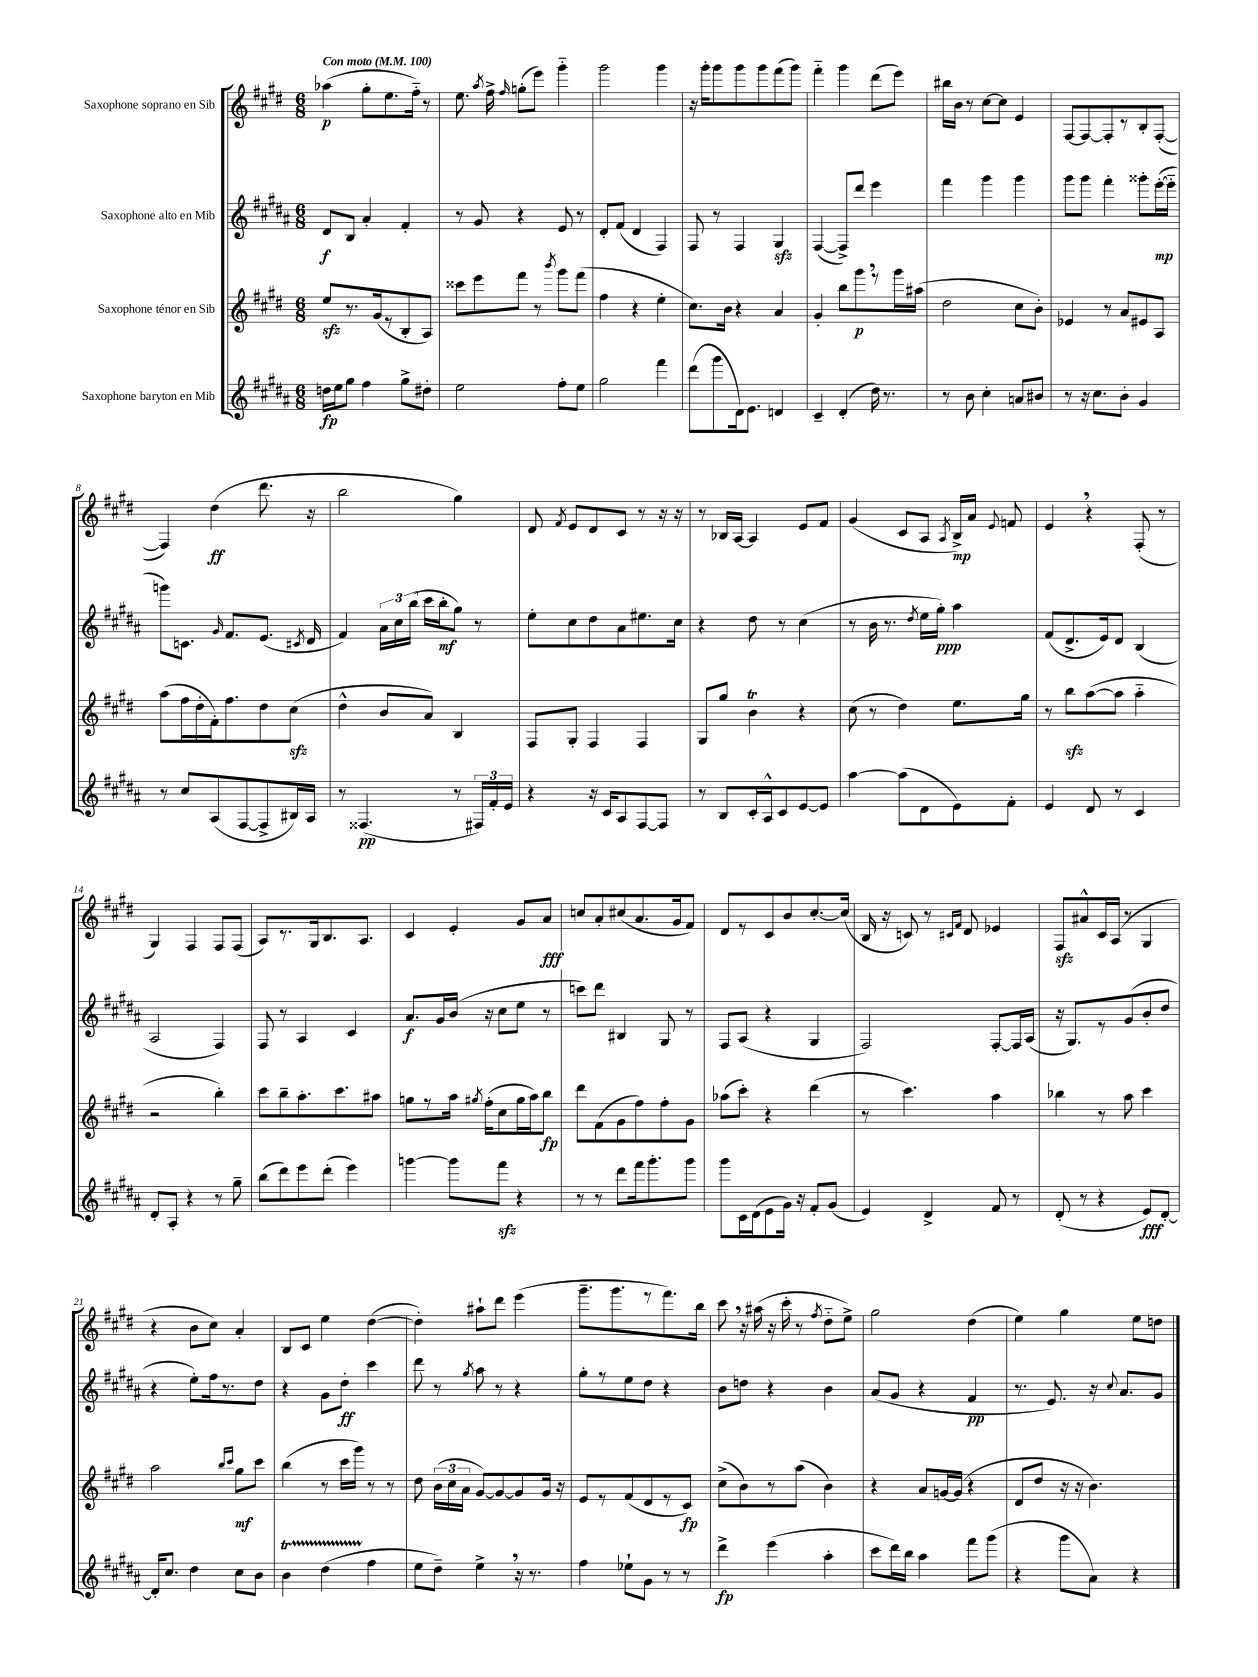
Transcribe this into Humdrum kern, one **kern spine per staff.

**kern	**kern	**kern	**kern
*staff4	*staff3	*staff2	*staff1
*clefG2	*clefG2	*clefG2	*clefG2
*k[f#c#g#d#a#]	*k[f#c#g#d#]	*k[f#c#g#d#a#]	*k[f#c#g#d#]
*M6/8	*M6/8	*M6/8	*M6/8
*MM100	*MM100	*MM100	*MM100
16dd	8ee	8d#	(4aa-
16ee	.	.	.
8gg#	8.r	8B	.
4ff#	.	4a#'	8gg#'
.	(16g#	.	.
.	8r	.	8.ee
8gg#^	8B'	4f#'	.
.	.	.	16ff#'~)
8dd#'	8A)	.	8r
=	=	=	=
2ee	8ccc##	8r	8.ee
.	8eee	8g#	.
.	.	.	8qaa
.	.	.	16ff#^
.	.	.	16qqff#
.	8fff#	4r	(8gg'
.	8r	.	8eee)
.	8qbbb	.	.
8ff#'	8ggg#	8e	4ggg#'~
8ee	(8fff#	8r	.
=	=	=	=
2gg#	4ff#	8d#'	2ggg#
.	.	(8f#	.
.	4r	4d#	.
4fff#	4ee'	4F#)	4ggg#
=	=	=	=
(8ddd#	8.cc#)	8F#	16r
.	.	.	16ggg#'
8ggg#	.	8r	8ggg#
.	16b	.	.
16d#)	4r	4F#	8ggg#
8.e	.	.	.
.	.	.	8ggg#
4d	4a	4G#	(8fff#
.	.	.	8ggg#)
=	=	=	=
4c#~	4g#'	([4F#	4fff#'~
(4d#'	8bb	8F#^])	4ggg#
.	8ggg#	8ddd#	.
16dd#)	8r	4eee	(8ddd#
8.r	.	.	.
.	16ggg#	.	8eee)
.	(16aa#	.	.
=	=	=	=
8r	2dd#	4fff#	16bb#
.	.	.	16b
8b	.	.	8r
4cc#'	.	4ggg#	[8cc#
.	.	.	8cc#]
8a	8cc#	4ggg#	4e
8b#	8b')	.	.
=	=	=	=
8r	4e-	8ggg#	[8F#
16r	.	8ggg#	8F#_
8.cc#	.	.	.
.	8r	4fff#'	8F#']
8b'	8a	.	8r
4g#	8e#	8ggg##'	8B'
.	8A	([16eee'	([8F#'
.	.	16eee'~]	.
=	=	=	=
8r	(8aa	8ggg)	4F#])
8cc#	16ff#	8.c	.
.	16dd#'	.	.
(8A#	16f#')	.	(4dd#
.	.	16qqg#	.
.	8.ff#	8.f#	.
[8F#	.	.	.
8F#^]	8dd#	(8.e	8.ddd#
16B#)	(8cc#	.	.
.	.	8qc#	.
16A#	.	16d#	16r
=	=	=	=
8r	4dd#^^	4f#)	2bb
(4.F##	.	.	.
.	8b	24a#	.
.	.	24cc#	.
.	.	(24bb	.
.	8a)	16ccc#	.
.	.	16bb'	.
8r	4B	8gg#)	4gg#)
24F#)	.	8r	.
24f#'	.	.	.
24e	.	.	.
=	=	=	=
4r	8F#	8ee'	8d#
.	.	.	8qf#
.	8G#'	8cc#	8e
16r	4F#	8dd#	8d#
16c#	.	.	.
8A#	.	8a#	8c#
[8F#	4F#	8.ee#	8r
8F#]	.	.	16r
.	.	16cc#	16r
=	=	=	=
8r	8G#	4r	8r
8B	8gg#	.	16B-
.	.	.	[16A
16c#'	4b	8dd#	4A]
16A#^^	.	.	.
8c#	.	8r	.
[8e	4r	(4cc#	8e
8e]	.	.	8f#
=	=	=	=
[4aa#	(8cc#	8r	(4g#
.	8r	16b	.
.	.	8.r	.
(8aa#]	4dd#)	.	8c#
.	.	8qdd#	.
8d#	.	16ee	8A
.	.	16gg#')	.
.	.	.	8qA
8e)	8.ee	4aa#	16B^)
.	.	.	16a
.	.	.	8qqe
8f#'	.	.	8f
.	16gg#	.	.
=	=	=	=
4e	8r	(8f#	4e
.	8bb	8.d#^	.
8d#	([8aa	.	4r
.	.	16e)	.
8r	8aa]	8d#	.
4c#	4aa'~	(4B	(8F#'
.	.	.	8r
=	=	=	=
8d#'	2r	2A#	4G#)
8A#'	.	.	.
4r	.	.	4F#
8r	4bb')	4F#)	8F#
8gg#~	.	.	(8F#
=	=	=	=
(8bb	8ccc#	8F#	8A)
8ddd#)	8bb~	8r	8.r
8eee	8.aa'	4A#	.
.	.	.	16G#
(8ddd#'	.	.	8.B
.	8.ccc#	.	.
4eee)	.	4c#	.
.	.	.	8.A
.	8aa#	.	.
=	=	=	=
[4ggg	8gg	8.a#	4c#
.	8r	.	.
.	.	16g#	.
8ggg]	16aa	(16b	4e'
.	8qgg#	.	.
.	(16ff#'	16r	.
8fff#	8cc#	8cc#	.
4r	16gg#	8ee	8g#
.	16aa)	.	.
.	8bb	8r	8a
=	=	=	=
8r	8ddd#	8ccc)	8cc
8r	(8f#	8ddd#	8a'
8ddd#	8g#	4B#	(8cc#
16fff#	8ff#)	.	8.a
8.ggg#'	.	.	.
.	8ff#'	8G#	.
.	.	.	16g#
8ggg#	8g#	8r	8f#)
=	=	=	=
8ggg#	(8aa-	8F#	8d#
16c#	8ccc#')	(8A#	8r
(16d#	.	.	.
8e	4r	4r	8c#
16g#)	.	.	8b
16r	.	.	.
8f#'	(4ddd#	4G#	[8.cc#'
(8g#	.	.	.
.	.	.	(16cc#]
=	=	=	=
4e)	8r	2F#)	16B
.	.	.	16r
.	4.ccc#)	.	8c)
4d#^	.	.	8r
.	.	.	16qqc#
.	.	.	16qqf#
.	.	.	8d#
8f#	4aa	[8F#'	4e-
8r	.	16F#]	.
.	.	(16A#	.
=	=	=	=
(8d#'	4bb-	16r	8F#
.	.	8.G#)	.
8r	.	.	8a#^^
4r	8r	8r	16c#
.	.	.	(16A
.	8aa	(8g#	8r
8e)	4ccc#	8b'	4G#
[8d#'	.	8dd#	.
=	=	=	=
16d#']	2aa	4r	4r
8.cc#	.	.	.
4dd#	.	8ee')	8b
.	.	16ff#	8cc#)
.	.	8.r	.
.	16qqbb	.	.
.	16qqccc#	.	.
8cc#	8gg#	.	4a'
8b	8ccc#	8dd#	.
=	=	=	=
4b	(4bb	4r	8B
.	.	.	8c#
(4dd#	8r	8g#	4ee
.	16ccc#	8dd#'	.
.	16ggg#)	.	.
4ff#	8r	4ccc#	([4dd#
.	8r	.	.
=	=	=	=
8ee	8dd#	8ddd#	4dd#'])
8dd#~)	(24b	8r	.
.	24cc#	.	.
.	24a	.	.
.	.	8qgg#	.
4ee^	[8g#)	8aa#	8aa#`
.	8g#_	8r	8ddd#
16r	8g#]	4r	(4eee
8.r	.	.	.
.	16g#	.	.
.	16r	.	.
=	=	=	=
4ff#	8e	8gg#'	8.ggg#~
.	8r	8r	.
.	.	.	8.ggg#
8ee-`	(8f#	8ee	.
8g#	8d#	8dd#	8r
8r	8r	4r	8.fff#)
8r	8c#)	.	.
.	.	.	16bb
=	=	=	=
4ddd#^	(8cc#^	8b	8ccc#
.	8b)	8dd	16r
.	.	.	(16aa#
(4eee	8r	4r	16r
.	.	.	16ccc#'
.	(8aa	.	8r
.	.	.	8qff#
4aa#'	4b)	4b	8dd#'~
.	.	.	8ee^)
=	=	=	=
8ccc#	4r	(8a#	2gg#
16ddd#)	.	8g#	.
16bb	.	.	.
4aa#	8a	4r	.
.	[16g	.	.
.	(16g]	.	.
8fff#	4r	4f#	(4dd#
(8ggg#	.	.	.
=	=	=	=
4r	8d#	8.r	4ee)
.	8dd#	.	.
.	.	8.e)	.
8ggg#	16r	.	4gg#
.	16r	.	.
8a#)	4.b)	16r	.
.	.	8qqcc#	.
.	.	8.a#	.
4r	.	.	8ee
.	.	8g#	8dd
==	==	==	==
*-	*-	*-	*-
